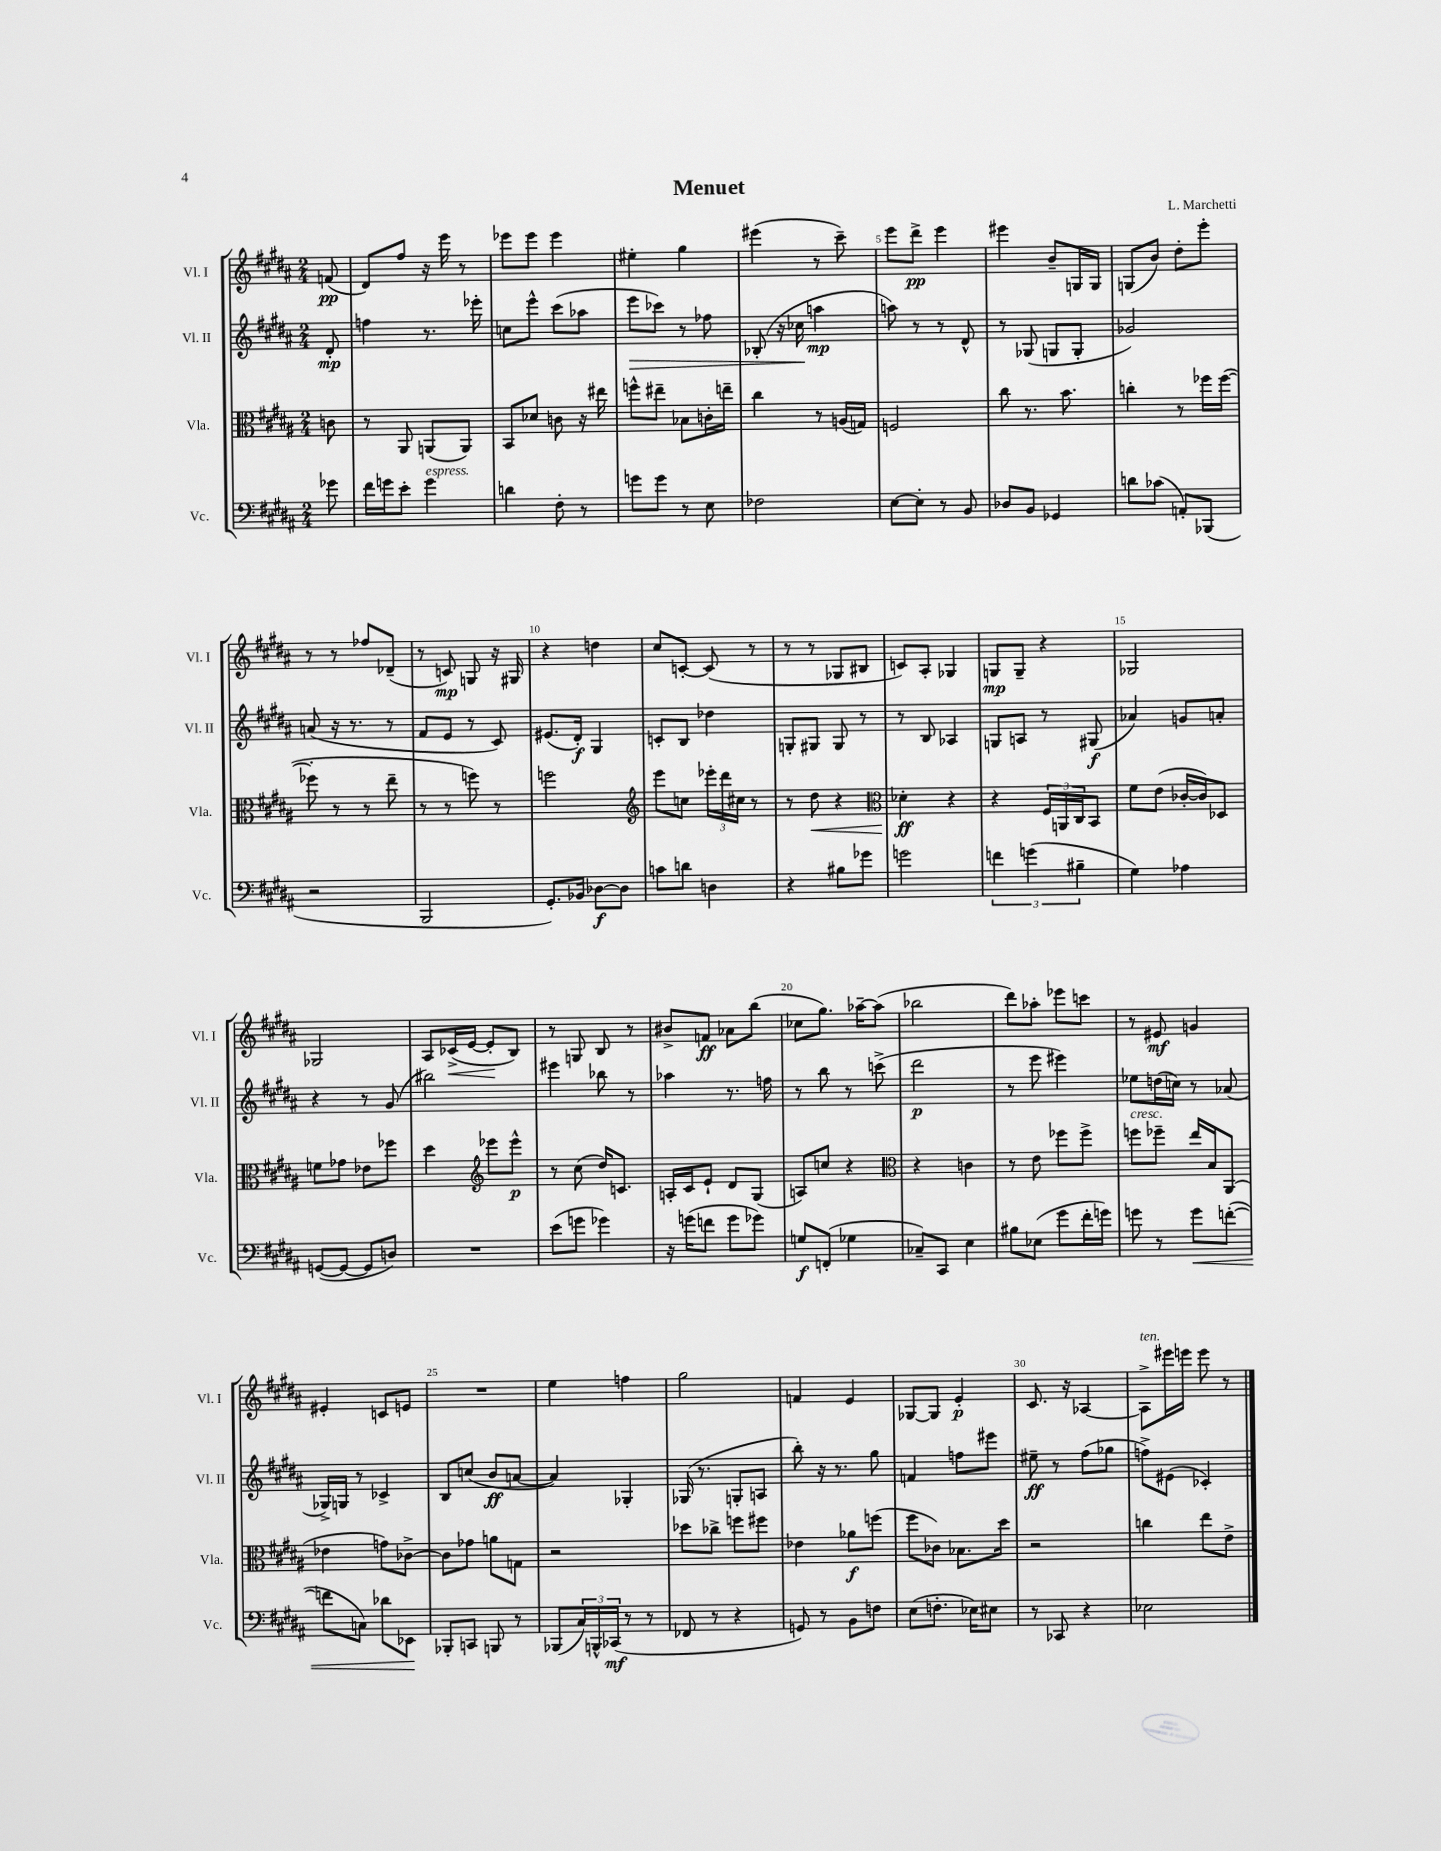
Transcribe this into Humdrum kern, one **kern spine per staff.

**kern	**kern	**kern	**kern
*staff4	*staff3	*staff2	*staff1
*clefF4	*clefC3	*clefG2	*clefG2
*k[f#c#g#d#a#]	*k[f#c#g#d#a#]	*k[f#c#g#d#a#]	*k[f#c#g#d#a#]
*M2/4	*M2/4	*M2/4	*M2/4
8g-\	8c\	8d#'/	(8f/
=	=	=	=
16f#\LL	8r	4ff\	8d#/L)
16g\J	.	.	.
8e'\J	8AA#/	.	8ff#/J
4g\	(8AA/L	8.r	16r
.	.	.	16eee\
.	8AA/J)	.	8r
.	.	16eee-'\	.
=	=	=	=
4d\	8BB/L	8cc\L	8eee-\L
.	8d-/J	8eee^^\J	8eee-\J
8F#'\	8c\	(8ccc#\L	4eee-\
8r	16r	8aa-\J	.
.	16ee#\	.	.
=	=	=	=
8g\L	8ff^^\L	8eee\L	4ee#'\
8g\J	8ee#~\J	8ccc-\J)	.
8r	8B-\L	8r	4gg#\
8E\	16c'\L	8ff-\	.
.	16ee~\JJ	.	.
=	=	=	=
2F-\	4cc#\	(8B-'/	(4eee#\
.	.	16r	.
.	.	16cc-\	.
.	8r	4aa\	8r
.	(16A/LL	.	8ccc#~\)
.	16G/JJ)	.	.
=	=	=	=
[8E\L	2F/	8aa\)	8eee\L
8E'\]J	.	8r	8ddd#^\J
8r	.	8r	4eee\
8BB/	.	8d#^^/	.
=	=	=	=
8D-/L	8cc#\	8r	4eee#\
8BB/J	8.r	(8G-/	.
4GG-/	.	8G/L	8b~/L
.	8.b\	.	.
.	.	8G'/J	16G/L
.	.	.	16G/JJ
=	=	=	=
8d\L	4cc'\	2g-/)	(8G/L
(8c-\J	.	.	8b/J)
8AA'/L)	8r	.	8dd#'\L
(8BBB-/J	16ff-\LL	.	8eee'\J
.	([16ff-\JJ	.	.
=	=	=	=
2r	8ff-'\]	(8a/	8r
.	8r	16r	8r
.	.	8.r	.
.	8r	.	8ff-/L
.	8ee~\	8r	(8d-~/J
=	=	=	=
2BBB/	8r	8f#/L	8r
.	8r	8e/J	8c/)
.	8ff\)	8r	8G/
.	8r	8c#/)	16r
.	.	.	16G#/
=	=	=	=
8.GG#'/L)	2ff\	(8.e#/L	4r
16BB-/Jk	.	16d#'/Jk)	.
[8D-\L	.	4G#/	4dd\
8D-\]J	.	.	.
=	=	=	=
*	*clefG2	*	*
8c\L	8eee\L	8c'/L	8cc#/L
8d\J	8cc\J	8B/J	[8c'/J
4D\	24eee-'\LL	4dd-\	(8c/]
.	24ddd#\	.	.
.	24cc#\JJ	.	.
.	8r	.	8r
=	=	=	=
4r	8r	8G'/L	8r
.	8dd#\	8G#/J	8r
8B#\L	4r	8G#/	8G-/L
8g-\J	.	8r	8B#/J
=	=	=	=
*	*clefC3	*	*
2g\	4d-'\	8r	8c/L)
.	.	8B/	8A#'/J
.	4r	4A-/	4G-/
=	=	=	=
6f\	4r	8G/L	8G/L
.	.	8A/J	8G~/J
(6g\	.	.	.
.	24F#/LL	8r	4r
.	24AA/	.	.
6B#~\	24C#/J	.	.
.	8BB/J	(8G#/	.
=	=	=	=
4G#\)	8f#\L	4a-/)	2G-/
.	(8e\J	.	.
4A-\	[16c-'/LL	8g/L	.
.	16c-/]J)	.	.
.	8D-/J	8a'/J	.
=	=	=	=
([8GG/L	8f\L	4r	2G-/
8GG/_J	8g-\J	.	.
8GG/]L	8e-\L	8r	.
8D/J)	8ff-\J	(8g#/	.
=	=	=	=
2r	4dd#\	2bb#\)	8A#/L
.	.	.	(16c-^/L
.	.	.	[16e/JJ
*	*clefG2	*	*
.	8eee-\L	.	8e'/]L
.	8eee-^^\J	.	8B/J)
=	=	=	=
(8e\L	8r	4eee#\	8r
8g\J	(8cc#\	.	8G/
4g-\)	16dd#/LK)	8bb-\	8B/
.	8.c/J	.	.
.	.	8r	8r
=	=	=	=
16r	16A'/LL	4aa-\	8b#^/L
(16g\LK	16c#/J	.	.
8f\J	8e`/J	.	8f/J
8g\L	8d#/L	8.r	8a-\L
8g-\J)	(8G#/J	.	(8bb\J
.	.	16ff\	.
=	=	=	=
8G/L	8A/L)	8r	8cc-\L
(8FF'/J	8cc/J	8bb\	8.gg#\J)
4G-\	4r	8r	.
.	.	.	[16aa-~\LK
.	.	(8ccc^\	(8aa-\]J
=	=	=	=
*	*clefC3	*	*
8C-~/L)	4r	2ddd#\	2bb-\
8CC#/J	.	.	.
4E\	4c\	.	.
=	=	=	=
8B#\L	8r	8r	8ddd#\L)
(8E-\J	8e\	8eee\	8aa-'\J
8g#\L	8ff-\L	4eee#\)	8eee-\L
16f#'\L	8ff-^\J	.	8ccc\J
16g\JJ)	.	.	.
=	=	=	=
8g\	8ff\L	8ee-\L	8r
8r	8ff-~\J	(16dd\L	8e#/
.	.	16cc\JJ)	.
8g\L	16ee/LL	8r	4g/
.	16B/J	.	.
([8f'\J	(8AA#/J	(8a-/	.
=	=	=	=
8f\]L	4e-\	16G-^/LL)	4e#'/
.	.	16G/JJ	.
8C\J)	.	8r	.
8d-\L	8g\L)	4c-^/	8c/L
8EE-\J	[8c-^\J	.	8e/J
=	=	=	=
8BBB-'/L	8c-\]L	8B/L	2r
8CC/J	8g-\J	(8cc/J	.
8BBB/	8a\L	8b/L	.
8r	8G\J	[8a/J	.
=	=	=	=
(8BBB-/L	2r	4a/])	4ee\
24C#/L)	.	.	.
24BBB^^/	.	.	.
(24CC-/JJ	.	.	.
8r	.	4G-'/	4ff\
8r	.	.	.
=	=	=	=
8FF-/	8dd-\L	(16G-/	2gg#\
.	.	8.r	.
8r	8cc-^\J	.	.
4r	8ff\L	8G'/L	.
.	8ff#\J	8A/J	.
=	=	=	=
8GG/)	4e-\	8bb'\)	4f/
8r	.	16r	.
.	.	8.r	.
8BB\L	8a-\L	.	4e/
8F\J	(8ff\J	8gg#\	.
=	=	=	=
(8E\L	8ff#\L	4f/	[8G-/L
8.F'\J	8c-\J)	.	8G-/]J
.	8.B-\L	8ff\L	4e'/
16E-\LK)	.	.	.
8E#\J	.	8eee#\J	.
.	16dd#\Jk	.	.
=	=	=	=
8r	2r	8ee#~\	8.c#/
8CC-/	.	8r	.
.	.	.	16r
4r	.	(8ff#\L	[4A-/
.	.	8gg-\J	.
=	=	=	=
2E-\	4cc\	8ff^\L)	8A-^\]L
.	.	(8e#\J	16eee#\L
.	.	.	16eee\JJ
.	8ee\L	4c-'/)	8eee\
.	8e^\J	.	8r
==	==	==	==
*-	*-	*-	*-
